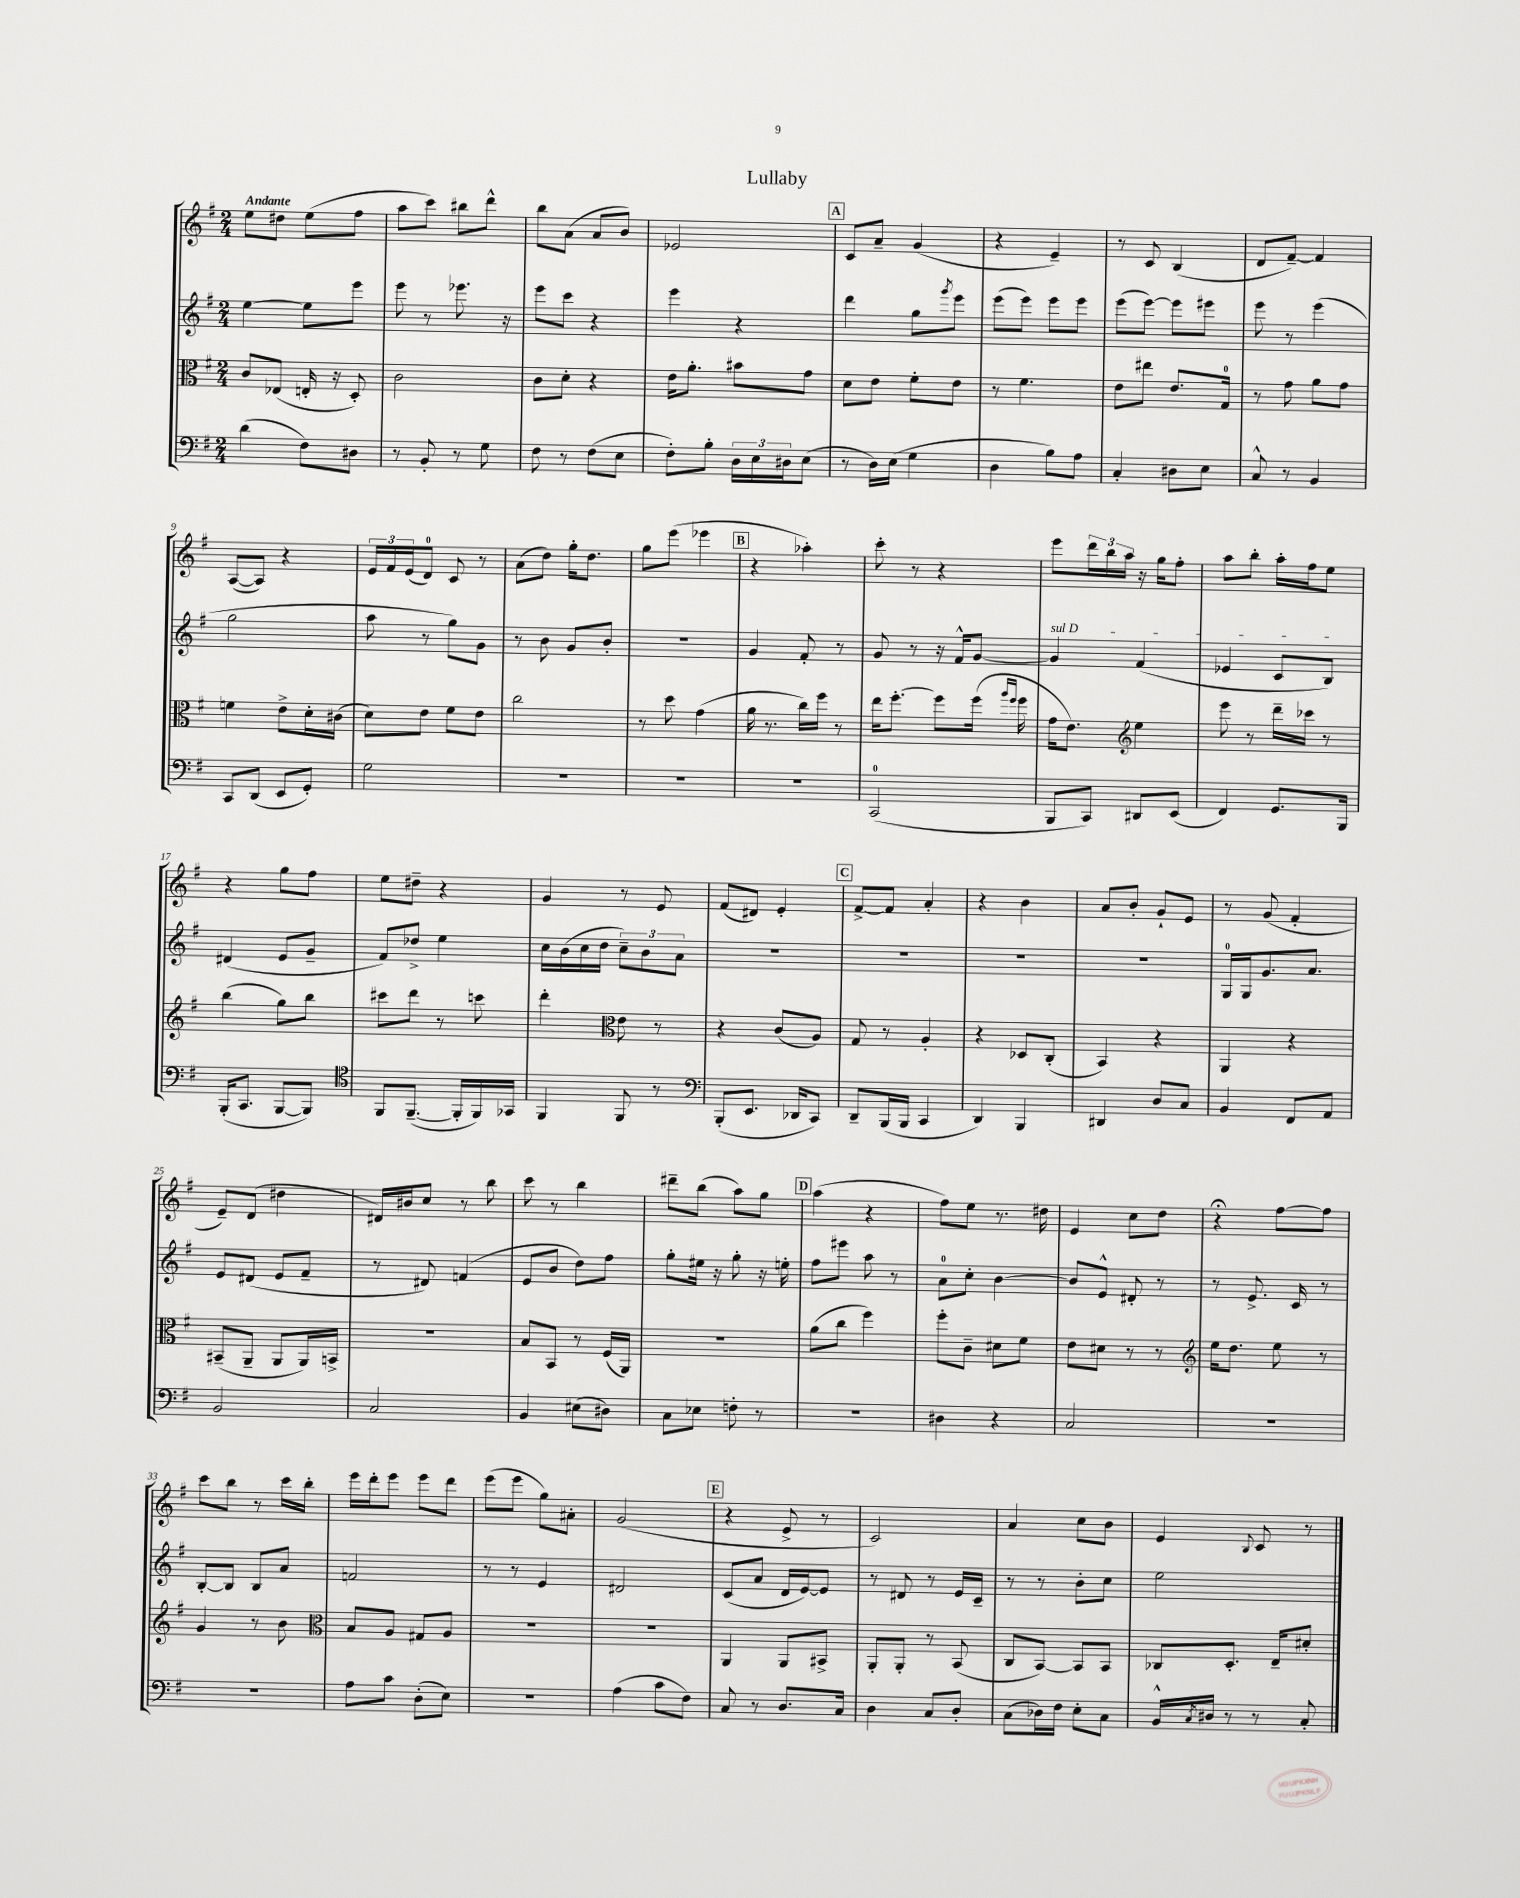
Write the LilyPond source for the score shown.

\header { title = "Lullaby" }
<<
\new StaffGroup <<
\new Staff = "s0" {
    \clef treble \key g \major \numericTimeSignature \time 2/4 \tempo "Andante"
    e''8 dis''8 e''8( fis''8 |
    a''8 c'''8) bis''8 d'''8-^ |
    b''8 a'8( a'8 b'8) |
    ees'2 |
    \mark \markup { \box "A" } c'8 a'8-- g'4( |
    r4 e'4--) |
    r8 c'8 b4( |
    d'8 fis'8~--) fis'4 |
    a8~( a8) r4 |
    \tuplet 3/2 { e'16 fis'16 e'16( } d'8-0) c'8 r8 |
    a'8( d''8) g''16-. d''8. |
    g''8 e'''8( ees'''4 |
    \mark \markup { \box "B" } r4 aes''4-.) |
    c'''8-. r8 r4 |
    e'''8 \tuplet 3/2 { d'''16 b''16 a''16 } r16 g''16 fis''8-. |
    a''8 b''8-. a''16-. fis''16 e''8 |
    r4 g''8 fis''8 |
    e''8 dis''8-- r4 |
    g'4 r8 e'8 |
    fis'8( dis'8) e'4-. |
    \mark \markup { \box "C" } fis'8~-> fis'8 a'4-. |
    r4 b'4 |
    a'8 b'8-. g'8-! e'8 |
    r8 g'8( fis'4-. |
    e'8--) d'8( dis''4 |
    dis'16) bis'16 c''8 r8 b''8 |
    c'''8 r8 b''4 |
    dis'''8-- b''8( a''8) g''8 |
    \mark \markup { \box "D" } a''4( r4 |
    fis''8) e''8 r8. dis''16 |
    e'4 c''8 d''8 |
    r4\fermata fis''8~ fis''8 |
    c'''8 b''8 r8 c'''16 b''16-. |
    e'''16 d'''16-. e'''8 e'''8 d'''8 |
    e'''8( e'''8 g''8) ais'8-. |
    g'2( |
    \mark \markup { \box "E" } r4 e'8-> r8 |
    c'2) |
    a'4 c''8 b'8 |
    e'4 \appoggiatura { b8 } c'8 r8 \bar "|." |
}
\new Staff = "s1" {
    \clef treble \key g \major \numericTimeSignature \time 2/4
    e''4~ e''8 e'''8 |
    e'''8 r8 ees'''8. r16 |
    e'''8 c'''8 r4 |
    e'''4 r4 |
    \mark \markup { \box "A" } d'''4 g''8 \acciaccatura { g'''8 } e'''8 |
    e'''8( e'''8) e'''8 e'''8 |
    e'''8( e'''8~) e'''8 eis'''8 |
    e'''8 r8 e'''4( |
    g''2 |
    a''8 r8 g''8) g'8 |
    r8 b'8 g'8 b'8-. |
    R2 |
    \mark \markup { \box "B" } g'4 fis'8-. r8 |
    g'8 r8 r16 fis'16-^ g'8~ |
    \once \override TextSpanner.bound-details.left.text = \markup { \italic "sul D" } g'4\startTextSpan fis'4( |
    ees'4 c'8 b8\stopTextSpan) |
    dis'4( e'8 g'8-- |
    fis'8) des''8-> e''4 |
    c''16 b'16( c''16 d''16 \tuplet 3/2 { c''8--) b'8 a'8 } |
    R2 |
    \mark \markup { \box "C" } R2 |
    R2 |
    R2 |
    g16-0 g16 g'8. a'8. |
    e'8 dis'8( e'8 fis'8-- |
    r8 dis'8) f'4( |
    e'8 b'8 d''8) fis''8 |
    g''8-. eis''16 r16 g''8-. r16 e''16-. |
    \mark \markup { \box "D" } fis''8 eis'''8 a''8 r8 |
    a'8-0 c''8-. b'4~ |
    b'8 e'8-^ dis'8-. r8 |
    r8 e'8.-> c'16 r8 |
    b8~-. b8 b8 a'8 |
    f'2 |
    r8 r8 e'4 |
    dis'2 |
    \mark \markup { \box "E" } c'8( a'8 d'16 e'16~) e'8 |
    r8 dis'8 r8 e'16 c'16-- |
    r8 r8 b'8-. c''8 |
    e''2 \bar "|." |
}
\new Staff = "s2" {
    \clef alto \key g \major \numericTimeSignature \time 2/4
    c'8 ees8( e16-. r16 d8-.) |
    c'2 |
    c'8 d'8-. r4 |
    e'16 a'8.-. bis'8 g'8 |
    \mark \markup { \box "A" } d'8 e'8 fis'8-. e'8 |
    r8 fis'4. |
    e'8 eis''8 e'8. g16-0 |
    r8 g'8 a'8 g'8 |
    f'4 e'8-> d'16-. cis'16( |
    d'8) e'8 fis'8 e'8 |
    c''2 |
    r8 d''8 g'4( |
    \mark \markup { \box "B" } a'16 r8. c''16) fis''16 r8 |
    e''16 fis''8.~-. fis''8 fis''16( \grace { a''16 fis''16 } fis''16 |
    g'16 e'8.) \clef treble e''4 |
    e'''8 r8 d'''16-- ces'''16 r8 |
    b''4( g''8) b''8 |
    cis'''8 d'''8 r8 c'''8 |
    d'''4-. \clef alto e'8 r8 |
    r4 c'8( a8) |
    \mark \markup { \box "C" } g8 r8 a4-. |
    r4 des8 c8-.( |
    b,4) r4 |
    a,4 r4 |
    bis,8--( a,8-- a,8 a,16) b,16-> |
    R2 |
    b8 b,8 r8 fis16( a,16) |
    R2 |
    \mark \markup { \box "D" } a'8( c''8 fis''4) |
    fis''8-. c'8-- dis'8 fis'8 |
    e'8 dis'8 r8 r8 |
    \clef treble e''16 d''8. e''8 r8 |
    g'4 r8 b'8 |
    \clef alto b8 a8 gis8 a8 |
    R2 |
    r2 |
    \mark \markup { \box "E" } a,4 a,8 bis,8-> |
    a,8-. a,8-. r8 b,8( |
    c8 b,8~) b,8 b,8 |
    ces8 d8.-. e16-- dis'8-. \bar "|." |
}
\new Staff = "s3" {
    \clef bass \key g \major \numericTimeSignature \time 2/4
    d'4( fis8) dis8 |
    r8 b,8-. r8 g8 |
    fis8 r8 fis8( e8 |
    fis8-.) b8-. \tuplet 3/2 { d16 e16 dis16 } e8( |
    \mark \markup { \box "A" } r8 d16) e16( g4 |
    d4 b8) a8 |
    c4-. dis8 e8 |
    c8-^ r8 b,4 |
    c,8 d,8( e,8 g,8-.) |
    g2 |
    R2 |
    R2 |
    \mark \markup { \box "B" } R2 |
    c,2-0( |
    b,,8 c,8) dis,8 e,8( |
    fis,4) g,8. b,,16 |
    b,,16-.( c,8. b,,8~ b,,8) |
    \clef tenor fis,8 fis,8.~--( fis,16-. fis,16) ges,16 |
    fis,4 fis,8 r8 |
    \clef bass b,,8-.( e,8. des,16 c,8) |
    \mark \markup { \box "C" } d,8-- b,,16( b,,16 c,4 |
    d,4) b,,4 |
    dis,4 d8 c8 |
    b,4 fis,8 a,8 |
    b,2 |
    c2 |
    b,4 eis8( dis8) |
    c8 ees8 f8-. r8 |
    \mark \markup { \box "D" } R2 |
    dis4 r4 |
    c2 |
    R2 |
    R2 |
    a8 c'8 d8-.( e8) |
    r2 |
    a4( c'8 fis8) |
    \mark \markup { \box "E" } c8 r8 d8. c16 |
    d4 c8 d8-. |
    c8( des16) fis16 e8-. c8 |
    b,16-^ \acciaccatura { c8 } dis16 r8 r8 c8-. \bar "|." |
}
>>
>>
